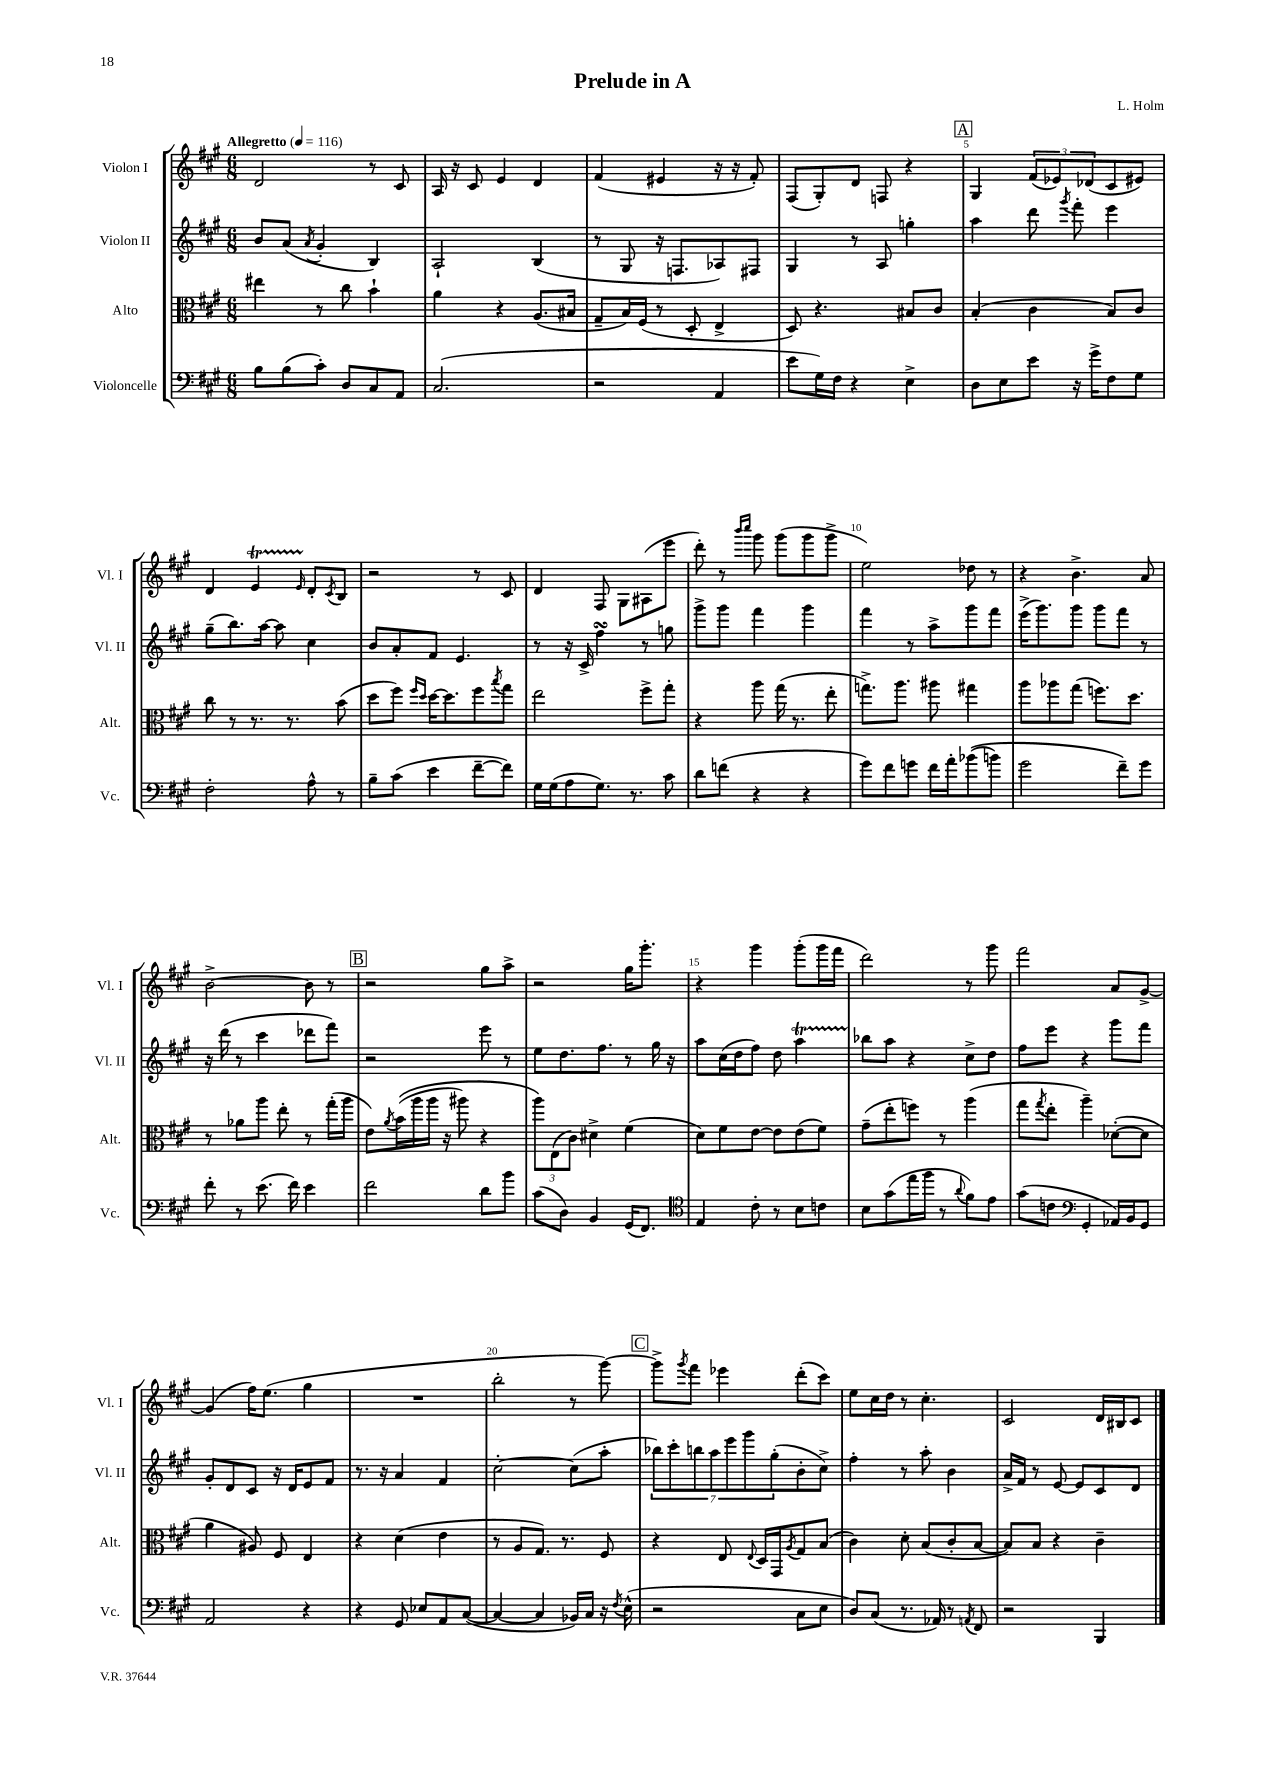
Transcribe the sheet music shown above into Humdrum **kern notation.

**kern	**kern	**kern	**kern
*staff4	*staff3	*staff2	*staff1
*clefF4	*clefC3	*clefG2	*clefG2
*k[f#c#g#]	*k[f#c#g#]	*k[f#c#g#]	*k[f#c#g#]
*M6/8	*M6/8	*M6/8	*M6/8
*MM116	*MM116	*MM116	*MM116
8B	4ee#	8b	2d
(8B	.	(8a	.
.	.	8qa	.
8c#')	8r	4g#'	.
8D	8cc#	.	.
8C#	4b`	4B)	8r
8AA	.	.	8c#
=	=	=	=
(2.C#	4a	2A`	16A
.	.	.	16r
.	.	.	8c#
.	4r	.	4e
.	(8.A	(4B	4d
.	16B#	.	.
=	=	=	=
2r	8G#~	8r	(4f#
.	16B)	8G#	.
.	(16F#	.	.
.	8r	16r	4e#
.	.	8.F	.
.	8D'	.	.
4AA	4E^	8A-)	16r
.	.	.	16r
.	.	8F#	8f#')
=	=	=	=
8e	8D)	4G#	(8F#
16G#)	4.r	.	8G#')
16F#	.	.	.
4r	.	8r	8d
.	.	8A	8F
4E^	8B#	4gg'	4r
.	8c#	.	.
=	=	=	=
8D	(4B'	4aa	4G#
8E	.	.	.
8e	4c#	8ddd	(12f#
.	.	.	12e-)
.	.	8qggg#	.
16r	.	8fff#'	.
.	.	.	(12d-
16g#^	.	.	.
8F#	8B)	4eee	8c#
8G#	8c#	.	8e#)
=	=	=	=
2F#'	8cc#	(8gg#~	4d
.	8r	8.bb)	.
.	8.r	.	4e
.	.	[16aa	.
.	.	8aa]	.
.	8.r	.	.
.	.	.	16qqe
8A^^	.	4cc#	8d'
.	.	.	8qc#
8r	(8b	.	8B
=	=	=	=
8B~	8dd	8b	2r
(8c#	8ff#)	8a'	.
.	16qqff#	.	.
.	16qqdd	.	.
4e	[16dd	8f#	.
.	8.dd]	.	.
.	.	4.e	.
[8f#~	8ff#	.	8r
.	8qbb	.	.
8f#])	8gg#	.	8c#
=	=	=	=
16G#	2ee	8r	4d
(16G#	.	.	.
8A	.	16r	.
.	.	16c#^	.
8.G#)	.	4ff#	8F#
.	.	.	8G#
8.r	.	.	.
.	8ff#^	8r	(8A#
8c#	8gg#'	8gg	8eee
=	=	=	=
8d	4r	8ggg#^	8ddd')
(8f	.	8ggg#	8r
.	.	.	16qqbbb
.	.	.	16qqcccc#
4r	8aa	4fff#	8ggg#
.	(16gg#	.	(8ggg#
.	8.r	.	.
4r	.	4ggg#	8ggg#
.	8ee'	.	8ggg#^
=	=	=	=
8g#)	8.gg^)	4fff#	2ee)
8f#	.	.	.
.	8.aa	.	.
8g	.	8r	.
16f#	8aa#	8aa^	.
16a'	.	.	.
&((8b-	4gg#	8ggg#	8dd-
8b)	.	8fff#	8r
=	=	=	=
2g#	8aa	(16eee^	4r
.	.	8.ggg#)	.
.	8aa-	.	.
.	(8gg#	8ggg#	4.b^
.	8.ff)	8ggg#	.
8f#~&)	.	8fff#	.
.	8.dd	.	.
8g#	.	8r	8a
=	=	=	=
8f#'	8r	16r	[2b^
.	.	(16ddd	.
8r	8a-	8r	.
(8.e	8aa	4ccc#	.
.	8ee'	.	.
16f#)	.	.	.
4e	8r	8ddd-	8b]
.	(16gg#'	8fff#)	8r
.	16aa	.	.
=	=	=	=
2f#	8e)	2r	2r
.	8qa	.	.
.	&((16b	.	.
.	16aa	.	.
.	16aa	.	.
.	16r	.	.
.	8aa#)	.	.
8d	4r	8eee	8gg#
8b	.	8r	8aa^
=	=	=	=
(8c#	12aa&)	8ee	2r
.	(12E	.	.
8D)	.	8.dd	.
.	12c#)	.	.
4BB	4d#^	.	.
.	.	8.ff#	.
(16GG#	(4f#	8r	16gg#
8.FF#)	.	.	8.ggg#'
.	.	16gg#	.
.	.	16r	.
=	=	=	=
*clefC4	*	*	*
4E	8d)	8aa	4r
.	8f#	(16cc#	.
.	.	16dd	.
8c#'	[8e	8ff#)	4ggg#
8r	8e]	8dd	.
8B	(8e	4aa	(8ggg#'
8c	8f#)	.	16ggg#
.	.	.	16fff#
=	=	=	=
8B	(8g#~	8bb-	2ddd)
(8g#	8ee'	8aa	.
16ee	8ff)	4r	.
16ff#	.	.	.
8r	8r	.	.
8qqa	.	.	.
8f#)	(4aa	8cc#^	8r
8e	.	8dd	8ggg#
=	=	=	=
(8g#	8gg#	8ff#	2fff#
.	8qgg#	.	.
8c	8ee'	8eee	.
*clefF4	*	*	*
4GG#'	4aa~)	4r	.
16AA-)	([8d-'	8ggg#	8a
16BB	.	.	.
8GG#	8d-]	8fff#	[8g#^
=	=	=	=
2AA	4a	8g#'	(4g#]
.	.	8d	.
.	8A#)	8c#	16ff#)
.	.	.	(8.ee
.	8F#	16r	.
.	.	16d	.
4r	4E	8e	4gg#
.	.	8f#	.
=	=	=	=
4r	4r	8.r	2.r
.	.	16r	.
8GG#	(4d	4a	.
8E-	.	.	.
8AA	4e	4f#	.
([8C#	.	.	.
=	=	=	=
4C#_	8r	[2cc#'	2bb'
.	8A	.	.
4C#]	8.G#)	.	.
.	8.r	.	.
16BB-)	.	(8cc#]	8r
16C#	.	.	.
16r	8F#	8aa'	[8ggg#)
8qF#	.	.	.
(16E^^	.	.	.
=	=	=	=
2r	4r	14bb-)	8ggg#^]
.	.	14ccc#'	.
.	.	.	8qggg#
.	.	.	8fff#
.	.	14bb	.
.	.	14aa	.
.	8E	.	4eee-
.	.	14eee	.
.	.	14ggg#	.
.	8qqE	.	.
.	16D	.	.
.	.	(14gg#'	.
.	16GG#	.	.
.	8qA	.	.
8C#	8G#	8b'	(8ddd'
8E	(8B	8cc#^)	8ccc#)
=	=	=	=
8D)	4c#)	4ff#'	8ee
(8C#	.	.	16cc#
.	.	.	16dd
8.r	8d'	8r	8r
.	(8B	8aa'	4.cc#'
16AA-)	.	.	.
8r	8c#'	4b	.
8qAA	.	.	.
8FF#	[8B	.	.
=	=	=	=
2r	8B])	16a^	2c#
.	.	16f#	.
.	8B	8r	.
.	4r	[8e	.
.	.	8e]	.
4BBB	4c#~	8c#	16d
.	.	.	16B#
.	.	8d	8c#
==	==	==	==
*-	*-	*-	*-
